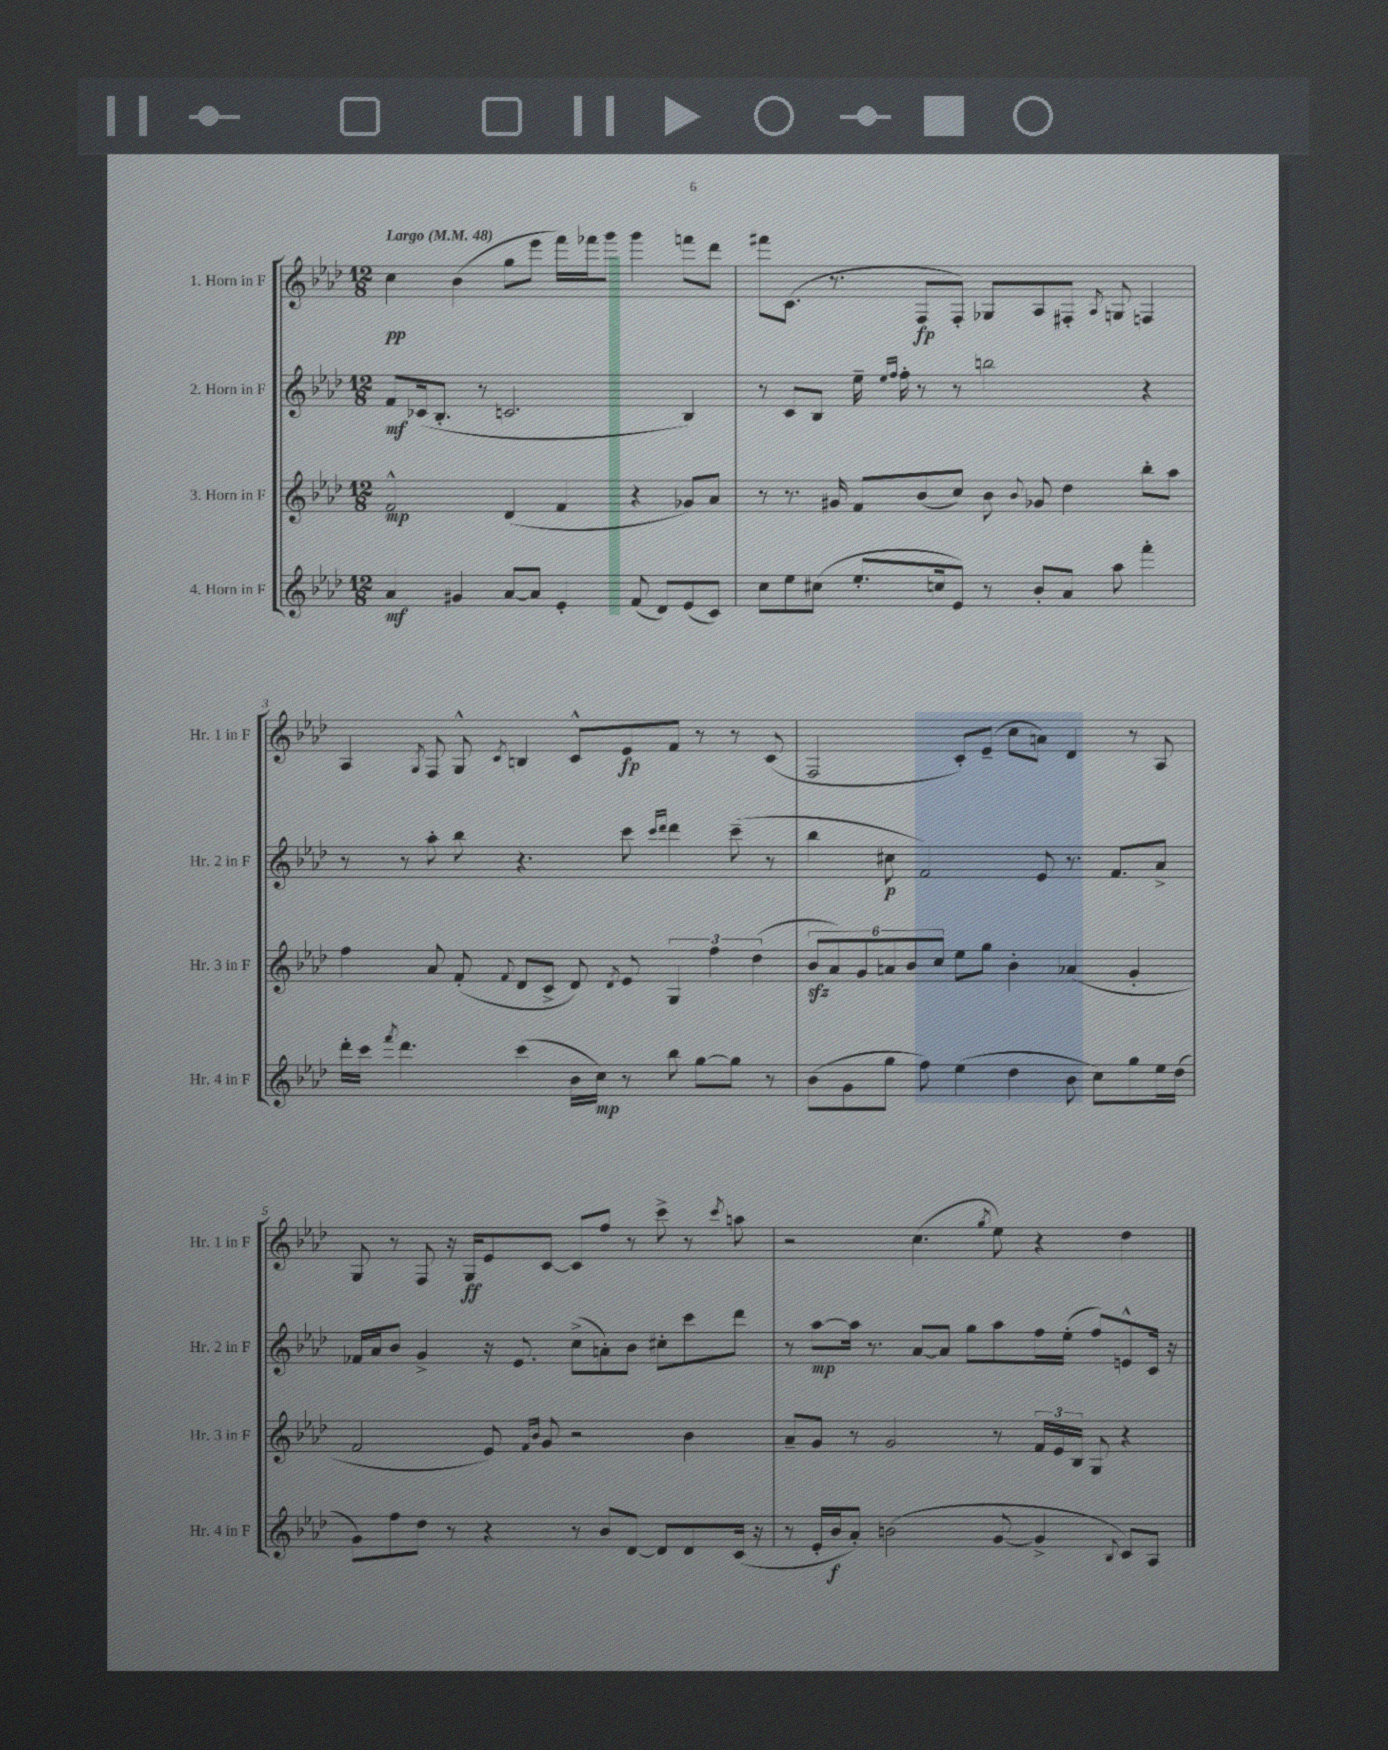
<<
\new StaffGroup <<
\new Staff = "s0" \with { instrumentName = "1. Horn in F" shortInstrumentName = "Hr. 1 in F" } {
    \clef treble \key aes \major \numericTimeSignature \time 12/8 \tempo "Largo" 4 = 48
    \autoBeamOff c''4\pp bes'4( g''8[ ees'''8] f'''16[) fes'''16 g'''8] g'''4 f'''8[ des'''8] |
    fis'''8[ c'8.]( r8. f8[\fp f8]-.) ges8[ aes8 fis8]-. \acciaccatura { aes8 } g8 f4 |
    aes4 \acciaccatura { g8 } f8 g8-^ \acciaccatura { c'8 } b4 c'8[-^ ees'8\fp f'8] r8 r8 c'8( |
    f2 c'8[-.) ees'8]--( c''8[ a'8]) des'4 r8 aes8 |
    g8 r8 f8 r16 g16[\ff ees'8 c'8]~ c'8[ f''8] r8 c'''8-> r8 \acciaccatura { c'''8 } a''8 |
    r2 c''4.( \acciaccatura { g''8 } ees''8) r4 des''4 \bar "|." |
}
\new Staff = "s1" \with { instrumentName = "2. Horn in F" shortInstrumentName = "Hr. 2 in F" } {
    \clef treble \key aes \major \numericTimeSignature \time 12/8
    \autoBeamOff f'8[\mf ces'16( bes8.]-. r8 c'2. bes4) |
    r8 c'8[ bes8] ees''16-- \grace { ees''16[ f''16] } f''16-. r8 r8 b''2 r4 |
    r8 r8 aes''8-. bes''8 r4. c'''8 \grace { c'''16[ des'''16] } des'''4 c'''8--( r8 |
    bes''4 cis''8\p f'2) ees'8 r8. f'8.[ aes'8]-> |
    fes'16[ aes'16 bes'8] g'4-> r16 ees'8. c''8[->( a'8-.) bes'8] cis''8[-. c'''8 des'''8] |
    r8 aes''8[~\mp aes''16] r8. aes'8[~ aes'8] g''8[ aes''8 f''16 ees''16]-.( f''8[) e'8-^ c'16] r16 \bar "|." |
}
\new Staff = "s2" \with { instrumentName = "3. Horn in F" shortInstrumentName = "Hr. 3 in F" } {
    \clef treble \key aes \major \numericTimeSignature \time 12/8
    \autoBeamOff f'2-^\mp des'4( f'4 r4 ges'8[) aes'8] |
    r8 r8. gis'16 f'8[ bes'8( c''8]) bes'8 \appoggiatura { bes'8 } ges'8 des''4 bes''8[-. aes''8] |
    f''4 aes'8 f'8-.( \appoggiatura { f'8 } des'8[ c'8]-> des'8) \acciaccatura { des'8 } ees'8 \tuplet 3/2 { g4 f''4 des''4( } |
    \tuplet 6/4 { bes'8[\sfz aes'8) g'8 a'8 bes'8 c''8] } ees''8[ g''8] bes'4-. aes'4( g'4-. |
    f'2 ees'8) \grace { f'16[ bes'16] } g'8 r2 bes'4 |
    aes'8[-- g'8] r8 g'2 r8 \tuplet 3/2 { f'16[ ees'16 bes16] } g8 r4 \bar "|." |
}
\new Staff = "s3" \with { instrumentName = "4. Horn in F" shortInstrumentName = "Hr. 4 in F" } {
    \clef treble \key aes \major \numericTimeSignature \time 12/8
    \autoBeamOff aes'4\mf gis'4 aes'8[~ aes'8] ees'4-. f'8( des'8[) ees'8( c'8]) |
    c''8[ ees''8 cis''8]( ees''8.[-. c''16 ees'8]) r8 bes'8[-. aes'8] aes''8 f'''4-. |
    des'''16[-. c'''16] \acciaccatura { f'''8 } des'''4. c'''4( bes'16[ c''16]\mp) r8 bes''8 g''8[~ g''8] r8 |
    bes'8[( g'8 g''8] f''8) ees''4( des''4 bes'8 c''8[) g''8 ees''16 des''16]( |
    g'8[) f''8 des''8] r8 r4 r8 bes'8[ des'8]~ des'8[ des'8 c'16]( r16 |
    r8 ees'16[-. bes'16\f aes'8]-.) b'2( g'8~ g'4-> \appoggiatura { bes8 } c'8[) aes8] \bar "|." |
}
>>
>>
